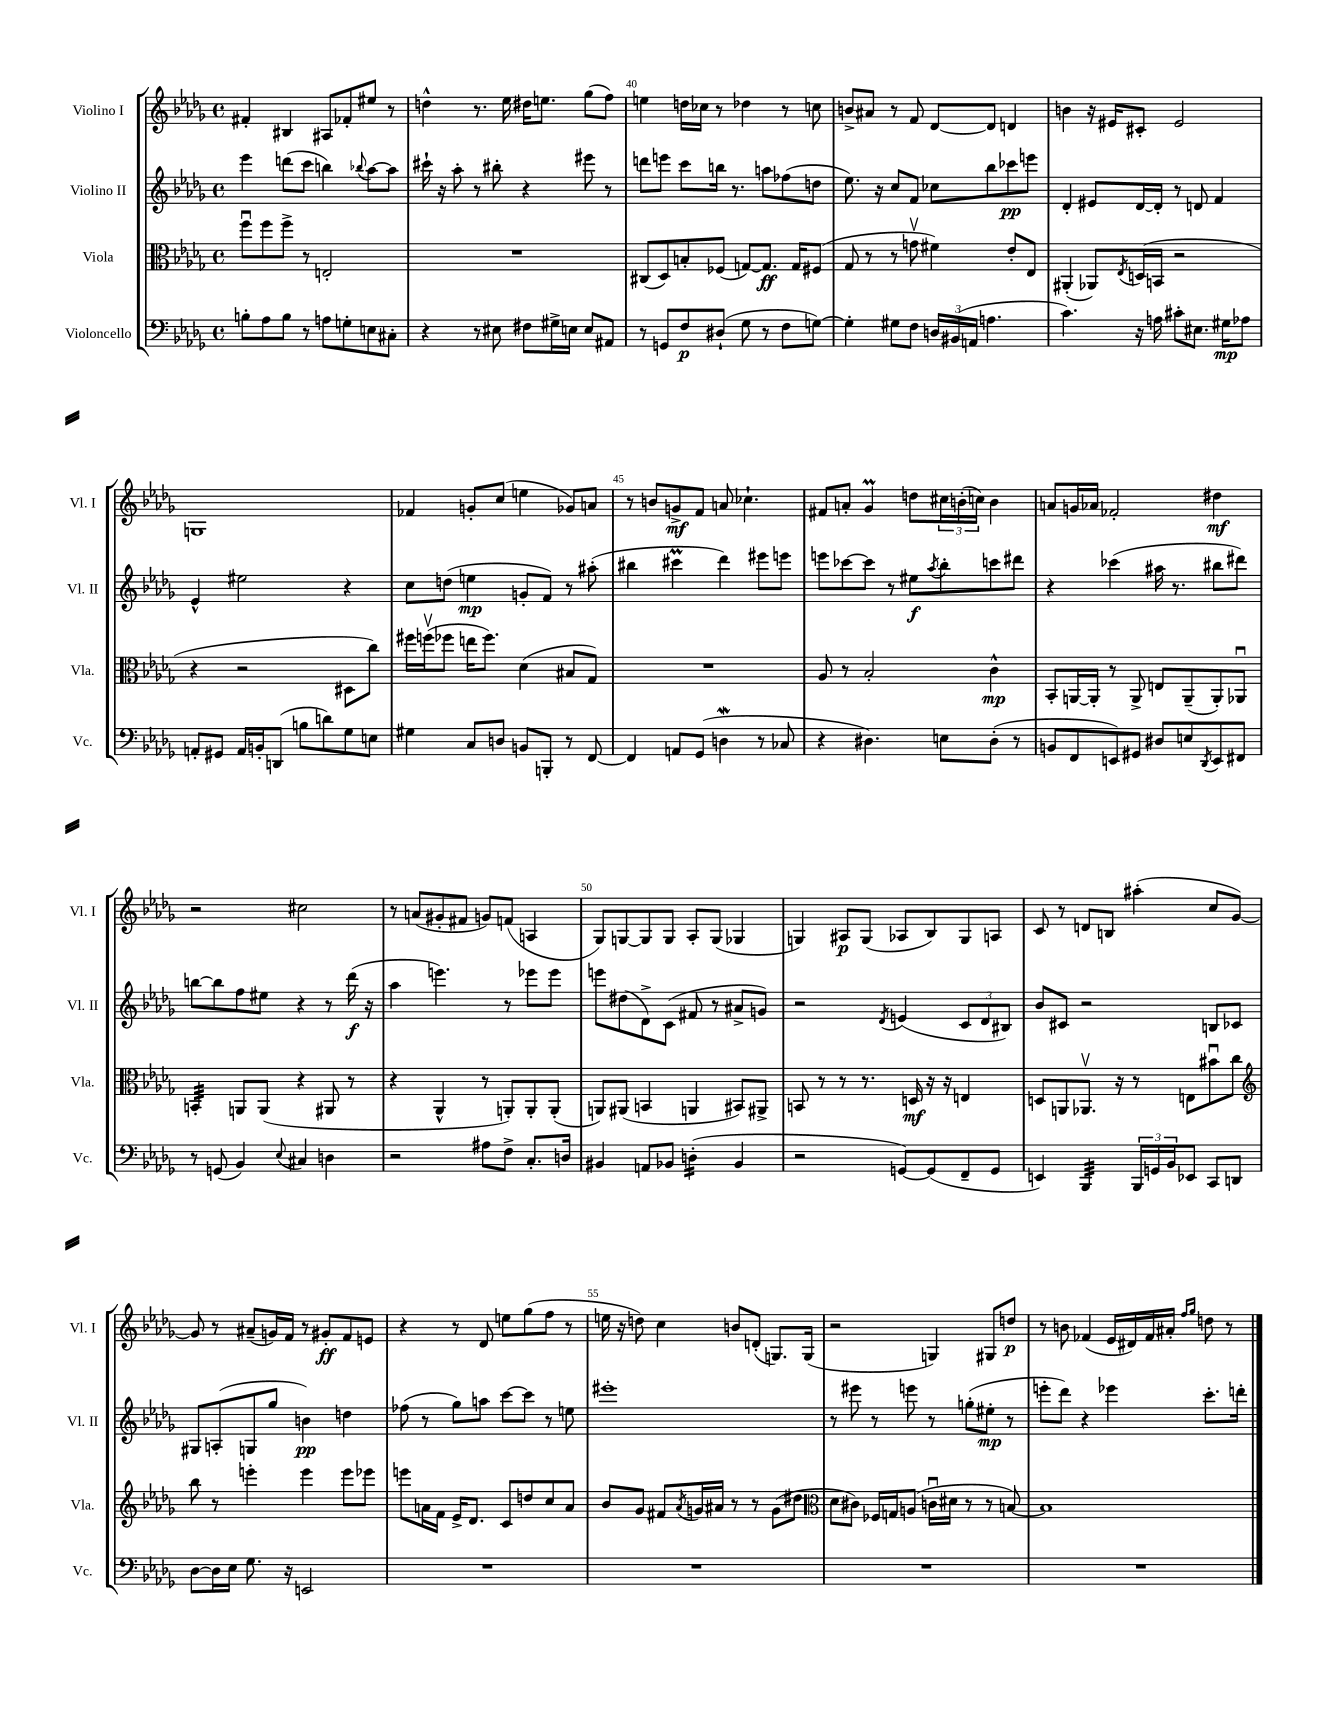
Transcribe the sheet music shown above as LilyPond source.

<<
\new StaffGroup <<
\new Staff = "s0" \with { instrumentName = "Violino I" shortInstrumentName = "Vl. I" } {
    \clef treble \key des \major \defaultTimeSignature \time 4/4
    fis'4-. bis4 ais8 fes'8-. eis''8 r8 |
    d''4-^ r8. ees''16 dis''16 e''8. ges''8( f''8) |
    e''4 d''16 ces''16 r8 des''4 r8 c''8 |
    b'8-> ais'8 r8 f'8 des'8~ des'8 d'4 |
    b'4 r16 eis'16 cis'8-. eis'2 |
    g1 |
    fes'4 g'8-. c''8( e''4 ges'8) a'8 |
    r8 b'8 g'8->\mf f'8 a'8 ces''4.-! |
    fis'8 a'8-. ges'4\prall d''8 \tuplet 3/2 { cis''16 b'16-.( c''16) } b'4 |
    a'8 g'16 aes'16 fes'2-. dis''4\mf |
    r2 cis''2 |
    r8 a'8( gis'8-. fis'8 g'8) f'8( a4 |
    ges8) g8~ g8 g8 aes8-. g8( ges4 |
    g4) ais8\p g8( aes8 bes8) g8 a8 |
    c'8 r8 d'8 b8 ais''4-.( c''8 ges'8~) |
    ges'8 r8 ais'8--( g'16) f'16 r8 gis'8-.\ff f'8 e'8 |
    r4 r8 des'8 e''8 ges''8( f''8 r8 |
    e''16 r16 d''8) c''4 b'8 d'8-.( g8.) g16( |
    r2 g4) gis8 d''8\p |
    r8 b'8 fes'4( ees'16 dis'16) fes'16 ais'16-. \grace { f''16 ges''16 } d''8 r8 \bar "|." |
}
\new Staff = "s1" \with { instrumentName = "Violino II" shortInstrumentName = "Vl. II" } {
    \clef treble \key des \major \defaultTimeSignature \time 4/4
    ees'''4 d'''8( c'''8 b''4) \appoggiatura { bes''8 } aes''8~ aes''8 |
    cis'''16-! r16 aes''8-. r8 bis''8-. r4 eis'''8 r8 |
    d'''8 e'''8 c'''8 b''16 r8. a''8 fes''8( d''8 |
    ees''8.) r16 c''8 f'8 ces''8 bes''8 ces'''8\pp e'''8 |
    des'4-. eis'8 des'16~ des'16-. r8 d'8 f'4 |
    ees'4-^ eis''2 r4 |
    c''8 d''8( e''4\mp g'8-. f'8) r8 ais''8-.( |
    bis''4 cis'''4\prall des'''4) eis'''8 e'''8 |
    e'''8 ces'''8~ ces'''8 r8 eis''8\f \acciaccatura { aes''8 } bes''8-. c'''8 dis'''8 |
    r4 ces'''4( ais''16 r8. bis''8 dis'''8) |
    b''8~ b''8 f''8 eis''8 r4 r8 des'''16\f( r16 |
    aes''4 e'''4.) r8 ees'''8 ees'''8 |
    e'''8 dis''8( des'8->) c'8( fis'8 r8 ais'8-> g'8) |
    r2 \acciaccatura { des'8 } e'4( \tuplet 3/2 { c'8 des'8 bis8) } |
    bes'8 cis'8 r2 b8 ces'8 |
    gis8 a8-.( g8 ges''8 b'4\pp) d''4 |
    fes''8( r8 ges''8) a''8 c'''8~ c'''8 r8 e''8 |
    eis'''1-. |
    r8 eis'''8 r8 e'''8 r8 g''8-.( eis''8-.\mp r8 |
    e'''8-. des'''8) r4 ees'''4 c'''8.-. d'''16-. \bar "|." |
}
\new Staff = "s2" \with { instrumentName = "Viola" shortInstrumentName = "Vla." } {
    \clef alto \key des \major \defaultTimeSignature \time 4/4
    f''8\downbow f''8 f''8-> r8 e2-. |
    R1 |
    cis8( des8) b8-. fes8( g8~) g8.\ff g16 fis8( |
    ges8 r8 r8 g'8\upbow fis'4) ees'8-. ees8 |
    ais,4-.( aes,8) \acciaccatura { ees8 } d16( b,16 r2 |
    r4 r2 dis8 c''8) |
    fis''16 f''16\upbow( fes''8 e''16 fes''8.) des'4( bis8 ges8) |
    R1 |
    aes8 r8 bes2-. c'4-^\mp |
    bes,8-. a,16~ a,16-. r8 a,8-> e8 a,8--( a,8-.) aes,8\downbow |
    b,4:32-. a,8 a,8( r4 ais,8 r8 |
    r4 aes,4-^ r8 a,8-.) a,8-. a,8-.( |
    a,8) ais,8( b,4 a,4 bis,8) ais,8-> |
    b,8 r8 r8 r8. d16\mf r16 r16 e4 |
    d8 a,8 aes,8.\upbow r16 r8 e8 bis'8\downbow c''8 |
    \clef treble bes''8 r8 e'''4-. e'''4 e'''8 ees'''8 |
    e'''8 a'16 f'16 ees'16-> des'8. c'8 d''8 c''8 a'8 |
    bes'8 ges'8 fis'8 \acciaccatura { aes'8 } g'16 ais'16 r8 r8 g'8( dis''8 |
    \clef alto des'8 cis'8) fes16 g16 a8( c'16\downbow dis'16 r8 r8 b8~) |
    b1 \bar "|." |
}
\new Staff = "s3" \with { instrumentName = "Violoncello" shortInstrumentName = "Vc." } {
    \clef bass \key des \major \defaultTimeSignature \time 4/4
    b8-. aes8 b8 r8 a8 g8-. e8 cis8-. |
    r4 r8 eis8 fis8 gis16-> e16 e8 ais,8 |
    r8 g,8 f8\p dis8-!( ges8 r8 f8 g8~) |
    g4-. gis8 f8 \tuplet 3/2 { d16 bis,16( a,16 } a4. |
    c'4.) r16 a16 cis'8-. eis8. gis16\mp aes8 |
    a,8-. gis,8 a,16 b,16-. d,8( b8 d'8) ges8 e8 |
    gis4 c8 d8 b,8 b,,8-. r8 f,8~ |
    f,4 a,8 ges,8( d4\mordent r8 ces8 |
    r4 dis4.) e8 dis8-.( r8 |
    b,8 f,8 e,8) gis,8 dis8 e8 \acciaccatura { des,8 } e,8 fis,8 |
    r8 g,8( bes,4) \appoggiatura { ees8 } cis4 d4 |
    r2 ais8 f8-> c8.-. d16 |
    bis,4 a,8 bes,8 d4:16-.( bes,4 |
    r2 g,8~) g,8( f,8-- g,8 |
    e,4) bes,,4:32 \tuplet 3/2 { bes,,16 g,16 bes,16 } ees,8 c,8 d,8 |
    des8~ des16 ees16 ges8. r16 e,2 |
    R1 |
    R1 |
    R1 |
    R1 \bar "|." |
}
>>
>>
\layout { \context { \Score currentBarNumber = #38 \override BarNumber.break-visibility = ##(#f #t #t) barNumberVisibility = #(every-nth-bar-number-visible 5) } }
